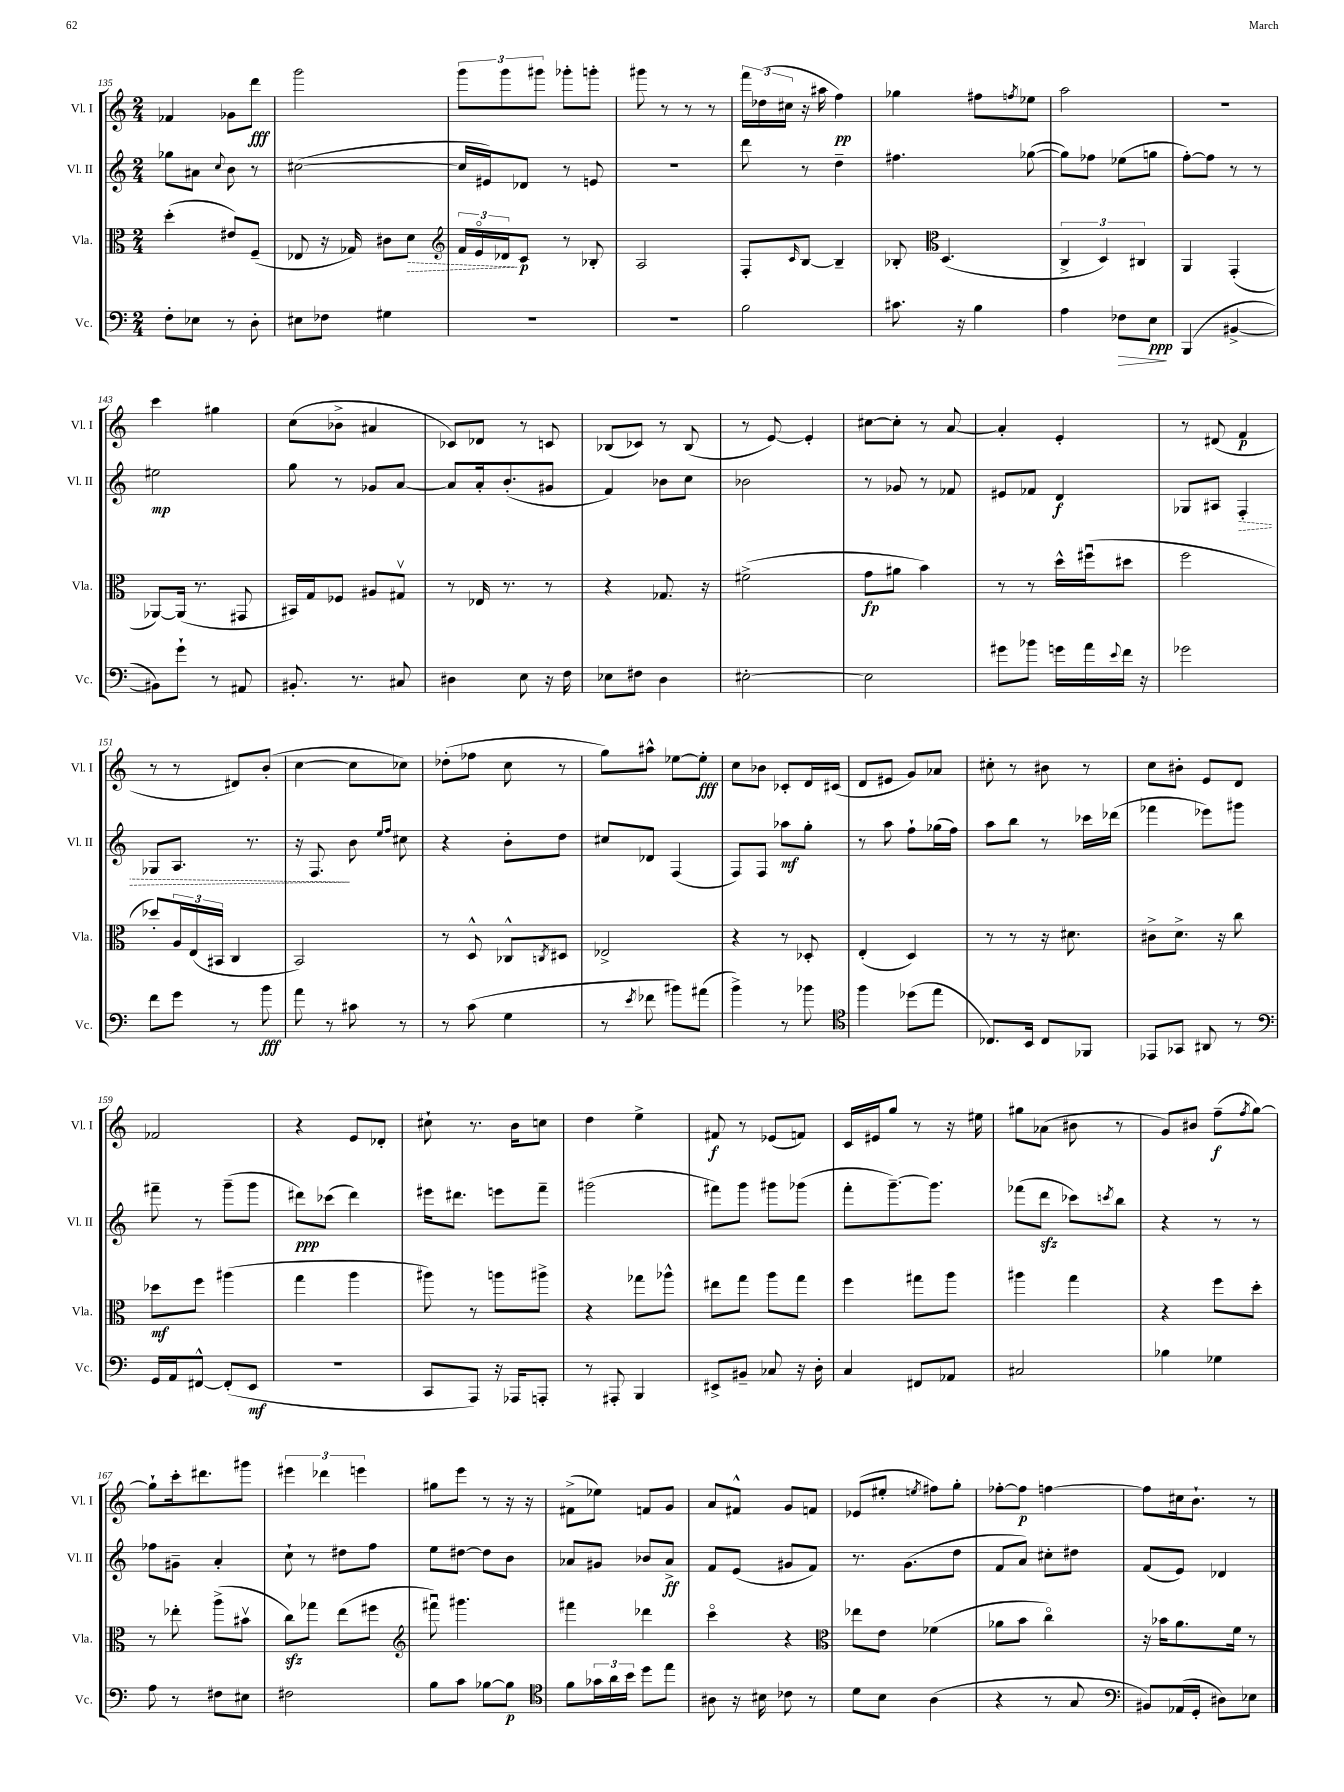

**kern	**dynam	**kern	**dynam	**kern	**dynam	**kern	**dynam
*part4	*part4	*part3	*part3	*part2	*part2	*part1	*part1
*staff4	*staff4	*staff3	*staff3	*staff2	*staff2	*staff1	*staff1
*I"Vc.	*	*I"Vla.	*	*I"Vl. II	*	*I"Vl. I	*
*I'Vc.	*	*I'Vla.	*	*I'Vl. II	*	*I'Vl. I	*
*clefF4	*	*clefC3	*	*clefG2	*	*clefG2	*
*k[]	*	*k[]	*	*k[]	*	*k[]	*
*M2/4	*	*M2/4	*	*M2/4	*	*M2/4	*
=135	=135	=135	=135	=135	=135	=135	=135
8F'\L	.	(4dd'\	.	8gg-X\L	.	4f-X/	.
8E-X\J	.	.	.	8a#X\J	.	.	.
.	.	.	.	8qqcc/	.	.	.
8r	.	8e#X/L)	.	8b\	.	8g-X\L	.
8D'\	.	(8F~/J	.	8r	.	8ddd\J	fff
=136	=136	=136	=136	=136	=136	=136	=136
8E#X\L	.	8E-X/	.	([2cc#X\	.	2ggg\	.
8F-X\J	.	16r	.	.	.	.	.
.	.	16G-X/)	.	.	.	.	.
4G#X\	.	8c#X\L	.	.	.	.	.
!	!	!	!LO:HP:b	!	!	!	!
.	.	8d\J	>	.	.	.	.
=137	=137	=137	=137	=137	=137	=137	=137
*	*	*clefG2	*	*	*	*	*
2r	.	24f/LL	.	16cc#/LL]	.	12ggg\L	.
.	.	24e/	.	.	.	.	.
.	.	.	.	16e#X/J)	.	.	.
.	.	24d-X/J	.	.	.	12ggg\	.
.	.	8c/J	] p	8d-X/J	.	.	.
.	.	.	.	.	.	12ggg#X\J	.
.	.	8r	.	8r	.	8ggg-X'\L	.
.	.	8B-X'/	.	8en/	.	8gggn'\J	.
=138	=138	=138	=138	=138	=138	=138	=138
2r	.	2A/	.	2r	.	8ggg#X\	.
.	.	.	.	.	.	8r	.
.	.	.	.	.	.	8r	.
.	.	.	.	.	.	8r	.
=139	=139	=139	=139	=139	=139	=139	=139
2B\	.	8F'/L	.	8ddd\	.	24fff\LL	.
.	.	.	.	.	.	(24dd-X\	.
.	.	.	.	.	.	24cc#X\JJ	.
.	.	16qqc/	.	.	.	.	.
.	.	[8B/J	.	8r	.	16r	.
.	.	.	.	.	.	16aa#X\	.
.	.	4B~/]	.	4dd~\	.	4ff\)	pp
=140	=140	=140	=140	=140	=140	=140	=140
8.c#X\	.	8B-X'/	.	4.ff#X\	.	4gg-X\	.
*	*	*clefC3	*	*	*	*	*
.	.	(4.D/	.	.	.	.	.
16r	.	.	.	.	.	.	.
4B\	.	.	.	.	.	8ff#X\L	.
.	.	.	.	.	.	8qffn/	.
.	.	.	.	([8gg-X\	.	8ee-X\J	.
=141	=141	=141	=141	=141	=141	=141	=141
4A\	.	6C^/	.	8gg-\L])	.	2aa\	.
.	.	.	.	8ff-X\J	.	.	.
.	.	6D/)	.	.	.	.	.
!	!LO:HP:b	!	!	!	!	!	!
8F-X\L	>	.	.	(8ee-X\L	.	.	.
.	.	6C#X/	.	.	.	.	.
8E\J	ppp	.	.	8ggn\J	.	.	.
.	]	.	.	.	.	.	.
=142	=142	=142	=142	=142	=142	=142	=142
(4BBB/	.	4AA/	.	[8ff'\L)	.	2r	.
.	.	.	.	8ff\J]	.	.	.
[4BB#X^/	.	(4GG'/	.	8r	.	.	.
.	.	.	.	8r	.	.	.
!!LO:LB:g=z
=143	=143	=143	=143	=143	=143	=143	=143
8BB#X\L])	.	[8AA-X/L)	.	2ee#X\	mp	4ccc\	.
8g`\J	.	(16AA-/Jk]	.	.	.	.	.
.	.	8.r	.	.	.	.	.
8r	.	.	.	.	.	4gg#X\	.
8AA#X/	.	8GG#X/	.	.	.	.	.
=144	=144	=144	=144	=144	=144	=144	=144
8.BB#X'/	.	16BB#X/LL)	.	8gg\	.	(8cc\L	.
.	.	16G/J	.	.	.	.	.
.	.	8F-X/J	.	8r	.	8b-X^\J	.
8.r	.	.	.	.	.	.	.
.	.	8A#X/L	.	8g-X/L	.	4a#X/	.
8C#X/	.	8G#Xv/J	.	[8a/J	.	.	.
=145	=145	=145	=145	=145	=145	=145	=145
4D#X\	.	8r	.	8a/L]	.	8c-X/L)	.
.	.	16E-X/	.	16a'/k	.	8d-X/J	.
.	.	8.r	.	(8.b'/	.	.	.
8E\	.	.	.	.	.	8r	.
16r	.	8r	.	8g#X/J	.	8cn/	.
16F\	.	.	.	.	.	.	.
=146	=146	=146	=146	=146	=146	=146	=146
8E-X\L	.	4r	.	4f/)	.	(8B-X/L	.
8F#X\J	.	.	.	.	.	8c-X/J)	.
4D\	.	8.G-X/	.	8b-X\L	.	8r	.
.	.	.	.	8cc\J	.	(8B-/	.
.	.	16r	.	.	.	.	.
=147	=147	=147	=147	=147	=147	=147	=147
[2E#X'\	.	(2f#X^\	.	2b-X\	.	8r	.
.	.	.	.	.	.	[8e/)	.
.	.	.	.	.	.	4e'/]	.
=148	=148	=148	=148	=148	=148	=148	=148
2E#\]	.	8g\L	fp	8r	.	[8cc#X\L	.
.	.	8a#X\J	.	8g-X/	.	8cc#'\J]	.
.	.	4b\)	.	8r	.	8r	.
.	.	.	.	8f-X/	.	[8a/	.
=149	=149	=149	=149	=149	=149	=149	=149
8g#X\L	.	8r	.	8e#X/L	.	4a'/]	.
8b-X\J	.	8r	.	8f-X/J	.	.	.
16gn\LL	.	16dd^^\LL	.	4d/	f	4e'/	.
16a\	.	(16ff#Xu\J	.	.	.	.	.
8qqe/	.	.	.	.	.	.	.
16f\JJ	.	8dd#X\J	.	.	.	.	.
16r	.	.	.	.	.	.	.
=150	=150	=150	=150	=150	=150	=150	=150
2g-X\	.	2ff\	.	8G-X/L	.	8r	.
.	.	.	.	8A#X/J	.	(8d#X/	.
!	!	!	!	!	!LO:HP:b	!	!
.	.	.	.	4F'/	>	4f/	p
!!LO:LB:g=z
=151	=151	=151	=151	=151	=151	=151	=151
8f\L	.	8dd-X'/L)	.	8G-X/L	.	8r	.
8g\J	.	24A/L	.	8.A/J	.	8r	.
.	.	(24E/	.	.	.	.	.
.	.	24BB#X/JJ	.	.	.	.	.
8r	.	4C/	.	.	.	8d#X/L)	.
.	.	.	.	8.r	.	.	.
8b\	fff	.	.	.	.	(8b'/J	.
=152	=152	=152	=152	=152	=152	=152	=152
8a\	.	2BB/)	.	16r	.	[4cc\	.
.	.	.	.	8.F/	.	.	.
8r	.	.	.	.	.	.	.
8c#X\	.	.	.	8b\	]	8cc\L]	.
.	.	.	.	16qqee/LL	.	.	.
.	.	.	.	16qqff/JJ	.	.	.
8r	.	.	.	8cc#X\	.	8cc-X\J)	.
=153	=153	=153	=153	=153	=153	=153	=153
8r	.	8r	.	4r	.	(8dd-X'\L	.
(8c\	.	8D^^/	.	.	.	8ff-X\J	.
4G\	.	8C-X^^/L	.	8b'\L	.	8cc\	.
.	.	8qCn/	.	.	.	.	.
.	.	8D#X/J	.	8dd\J	.	8r	.
=154	=154	=154	=154	=154	=154	=154	=154
8r	.	2E-X^/	.	8cc#X/L	.	8gg\L)	.
8qe/	.	.	.	.	.	.	.
8f-X\	.	.	.	8d-X/J	.	8aa#X^^\J	.
8b#X\L)	.	.	.	(4F/	.	[8ee-X\L	.
(8a#X\J	.	.	.	.	.	8ee-'\J]	fff
=155	=155	=155	=155	=155	=155	=155	=155
4b^\)	.	4r	.	8F/L)	.	8cc\L	.
.	.	.	.	8F/J	.	8b-X\J	.
8r	.	8r	.	8aa-X\L	mf	8c-X'/L	.
8b-X\	.	8D-X'/	.	8gg'\J	.	16d/L	.
.	.	.	.	.	.	(16c#X/JJ	.
=156	=156	=156	=156	=156	=156	=156	=156
*clefC4	*	*	*	*	*	*	*
4ff\	.	(4E'/	.	8r	.	8d/L	.
.	.	.	.	8aa\	.	8e#X/J	.
(8dd-X\L	.	4D/)	.	8ff`\L	.	8g/L)	.
8ee\J	.	.	.	(16gg-X\L	.	8a-X/J	.
.	.	.	.	16ff\JJ)	.	.	.
=157	=157	=157	=157	=157	=157	=157	=157
8.C-X/L)	.	8r	.	8aa\L	.	8cc#X'\	.
.	.	8r	.	8bb\J	.	8r	.
16BB/Jk	.	.	.	.	.	.	.
8C-/L	.	16r	.	8r	.	8b#X\	.
.	.	8.d#X\	.	.	.	.	.
8FF-X/J	.	.	.	16ccc-X\LL	.	8r	.
.	.	.	.	(16ddd-X\JJ	.	.	.
=158	=158	=158	=158	=158	=158	=158	=158
8EE-X/L	.	8c#X^\L	.	4fff-X\	.	8cc\L	.
8GG-X/J	.	8.d^\J	.	.	.	8b#X'\J	.
8AA#X/	.	.	.	8eee-X\L)	.	8e/L	.
.	.	16r	.	.	.	.	.
8r	.	8cc\	.	8ggg#X\J	.	8d/J	.
!!LO:LB:g=z
=159	=159	=159	=159	=159	=159	=159	=159
*clefF4	*	*	*	*	*	*	*
16GG/LL	.	8dd-X\L	mf	8fff#X~\	.	2f-X/	.
16AA/J	.	.	.	.	.	.	.
[8FF#X^^/J	.	8ff\J	.	8r	.	.	.
(8FF#'/L]	.	(4aa#X\	.	(8ggg~\L	.	.	.
8EE/J	mf	.	.	8ggg\J	.	.	.
=160	=160	=160	=160	=160	=160	=160	=160
2r	.	4gg\	.	8ddd#X\L)	ppp	4r	.
.	.	.	.	(8ccc-X\J	.	.	.
.	.	4aa\	.	4ddd#\)	.	8e/L	.
.	.	.	.	.	.	8d-X'/J	.
=161	=161	=161	=161	=161	=161	=161	=161
8CC/L	.	8aa#X\)	.	16eee#X\KL	.	8cc#X`\	.
.	.	.	.	8.ddd#X\J	.	.	.
8AAA/J)	.	8r	.	.	.	8.r	.
16r	.	8aan\L	.	8eeen\L	.	.	.
16AAA-X/KL	.	.	.	.	.	16b\KL	.
8AAAn'/J	.	8aa#X^\J	.	8fff~\J	.	8ccn\J	.
=162	=162	=162	=162	=162	=162	=162	=162
8r	.	4r	.	(2ggg#X\	.	4dd\	.
8AAA#X'/	.	.	.	.	.	.	.
4BBB/	.	8gg-X\L	.	.	.	4ee^\	.
.	.	8aa-X^^\J	.	.	.	.	.
=163	=163	=163	=163	=163	=163	=163	=163
8EE#X^/L	.	8ee#X\L	.	8fff#X\L)	.	8f#X/	f
8BB#X~/J	.	8gg\J	.	8ggg\J	.	8r	.
8C-X/	.	8aa\L	.	8ggg#X\L	.	(8e-X/L	.
16r	.	8gg\J	.	(8ggg-X\J	.	8fn/J)	.
16D'\	.	.	.	.	.	.	.
=164	=164	=164	=164	=164	=164	=164	=164
4C/	.	4ff\	.	8fff'\L	.	16c/LL	.
.	.	.	.	.	.	16e#X/J	.
.	.	.	.	[8.ggg~\)	.	8gg/J	.
8FF#X/L	.	8gg#X\L	.	.	.	8r	.
.	.	.	.	8.ggg\J]	.	.	.
8AA-X/J	.	8aa\J	.	.	.	16r	.
.	.	.	.	.	.	16ee#X\	.
=165	=165	=165	=165	=165	=165	=165	=165
2C#X/	.	4aa#X\	.	(8fff-X\L	.	8gg#X\L	.
.	.	.	.	8dddzz\J	.	(8a-X\J	.
.	.	4gg\	.	8ccc-X\L)	.	8b#X\	.
.	.	.	.	8qcccn/	.	.	.
.	.	.	.	8bb\J	.	8r	.
=166	=166	=166	=166	=166	=166	=166	=166
4B-X\	.	4r	.	4r	.	8g/L)	.
.	.	.	.	.	.	8b#X/J	.
4G-X\	.	8ff\L	.	8r	.	(8ff~\L	f
.	.	.	.	.	.	8qff/	.
.	.	8dd'\J	.	8r	.	[8gg\J)	.
!!LO:LB:g=z
=167	=167	=167	=167	=167	=167	=167	=167
8A\	.	8r	.	8ff-X\L	.	8gg`\L]	.
8r	.	8ee-X'\	.	8g#X~\J	.	16ccc'\k	.
.	.	.	.	.	.	8.ddd#X\	.
8F#X\L	.	(8aa^\L	.	4a'/	.	.	.
8E#X\J	.	8b#Xv\J	.	.	.	8ggg#X\J	.
=168	=168	=168	=168	=168	=168	=168	=168
2F#X\	.	8cczz\L)	.	8cc`\	.	6eee#X\	.
.	.	8gg-X\J	.	8r	.	.	.
.	.	.	.	.	.	6ddd-X\	.
.	.	(8ee\L	.	8dd#X\L	.	.	.
.	.	.	.	.	.	6eeen\	.
.	.	8ff#X\J	.	8ff\J	.	.	.
=169	=169	=169	=169	=169	=169	=169	=169
*	*	*clefG2	*	*	*	*	*
8B\L	.	8fff#Xu\)	.	8ee\L	.	8gg#X\L	.
8c\J	.	4.ggg#X\	.	[8dd#X\J	.	8eee\J	.
[8B-X\L	.	.	.	8dd#\L]	.	8r	.
8B-\J]	p	.	.	8b\J	.	16r	.
.	.	.	.	.	.	16r	.
=170	=170	=170	=170	=170	=170	=170	=170
*clefC4	*	*	*	*	*	*	*
8f\L	.	4fff#X\	.	8a-X/L	.	(8f#X^\L	.
24g-X\L	.	.	.	8g#X/J	.	8ee-X\J)	.
24a\	.	.	.	.	.	.	.
24b\JJ	.	.	.	.	.	.	.
8dd\L	.	4ddd-X\	.	8b-X/L	.	8fn/L	.
8ee\J	.	.	.	8a-^/J	ff	8g/J	.
=171	=171	=171	=171	=171	=171	=171	=171
8A#X\	.	4ccc\	.	8f/L	.	8a/L	.
16r	.	.	.	(8e/J	.	8f#X^^/J	.
16B#X\	.	.	.	.	.	.	.
8c-X\	.	4r	.	8g#X/L	.	8g/L	.
8r	.	.	.	8f/J)	.	8fn/J	.
=172	=172	=172	=172	=172	=172	=172	=172
*	*	*clefC3	*	*	*	*	*
8d\L	.	8ee-X\L	.	8.r	.	(8e-X/L	.
8B\J	.	8e\J	.	.	.	8ee#X'/J	.
.	.	.	.	(8.g\L	.	.	.
.	.	.	.	.	.	8qeen/	.
(4A\	.	(4f-X\	.	.	.	8ff#X\L)	.
.	.	.	.	8dd\J	.	8gg'\J	.
=173	=173	=173	=173	=173	=173	=173	=173
4r	.	8a-X\L	.	8f/L	.	[8ff-X'\L	.
.	.	8b\J	.	8a/J)	.	8ff-\J]	p
8r	.	4cc\)	.	8cc#X'\L	.	[4ffn\	.
8G/	.	.	.	8dd#X\J	.	.	.
=174	=174	=174	=174	=174	=174	=174	=174
*clefF4	*	*	*	*	*	*	*
8BB#X/L)	.	16r	.	(8f/L	.	8ff\L]	.
.	.	16b-X\KL	.	.	.	.	.
(16AA-X/L	.	8.a\	.	8e/J)	.	16cc#X\k	.
16GG'/JJ	.	.	.	.	.	8.b`\J	.
8D#X\L)	.	.	.	4d-X/	.	.	.
.	.	16f\Jk	.	.	.	.	.
8E-X\J	.	8r	.	.	.	8r	.
==	==	==	==	==	==	==	==
*-	*-	*-	*-	*-	*-	*-	*-
